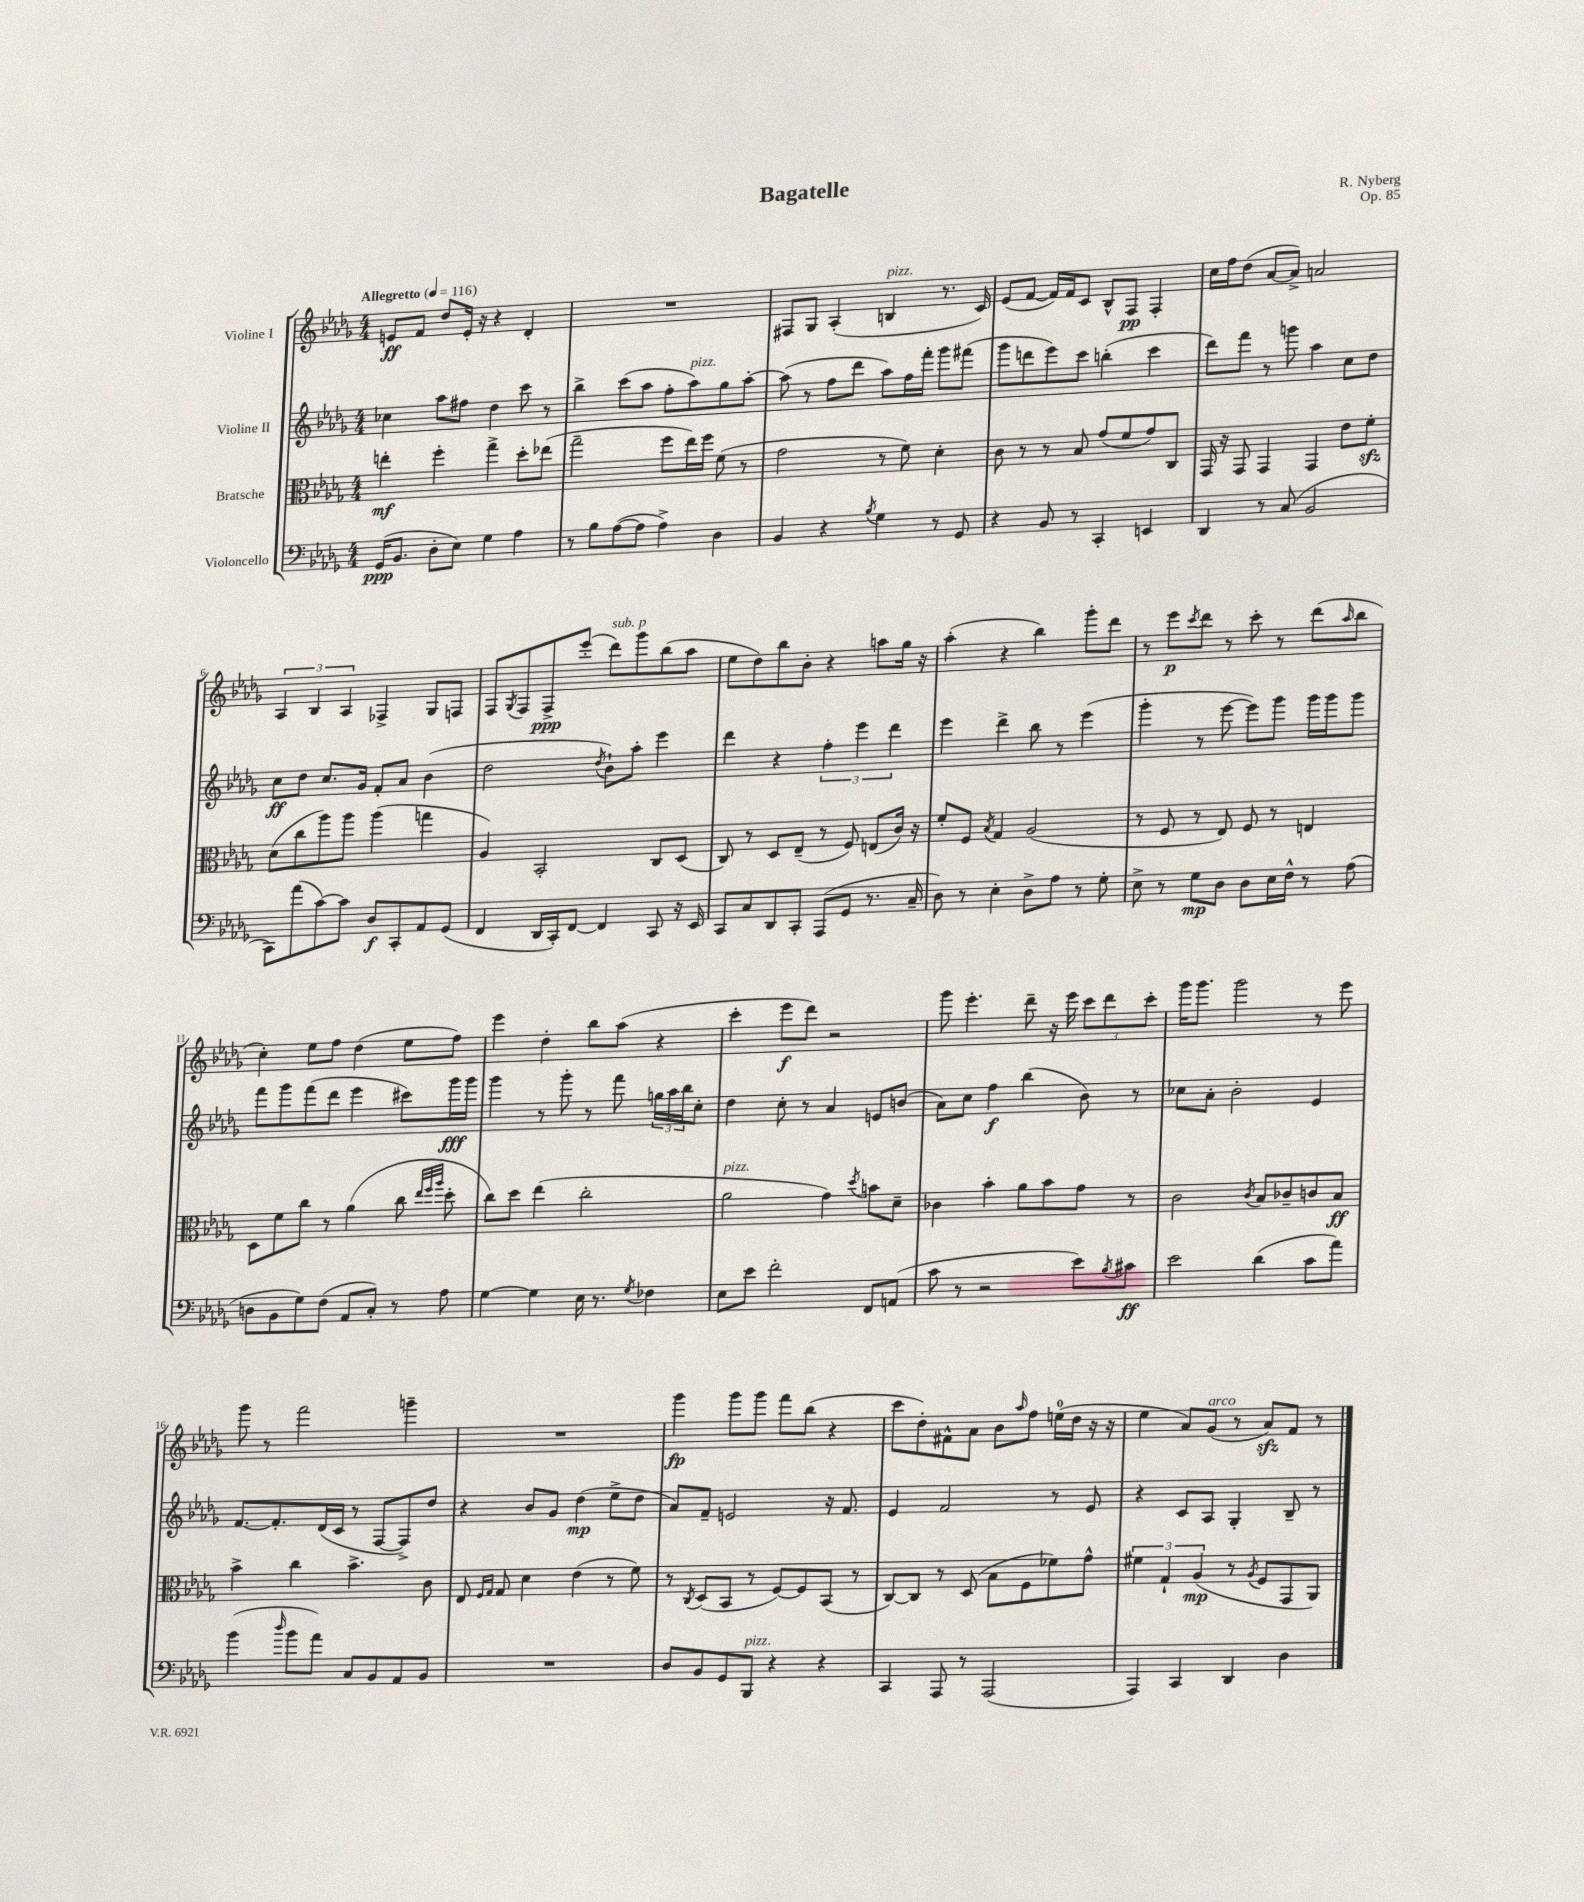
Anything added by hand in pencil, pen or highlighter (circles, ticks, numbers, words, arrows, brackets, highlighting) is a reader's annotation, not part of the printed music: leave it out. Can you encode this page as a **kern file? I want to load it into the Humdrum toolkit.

**kern	**kern	**kern	**kern
*staff4	*staff3	*staff2	*staff1
*clefF4	*clefC3	*clefG2	*clefG2
*k[b-e-a-d-g-]	*k[b-e-a-d-g-]	*k[b-e-a-d-g-]	*k[b-e-a-d-g-]
*M4/4	*M4/4	*M4/4	*M4/4
*MM116	*MM116	*MM116	*MM116
(16GG-	4ee'	4cc-	8e
8.BB-	.	.	.
.	.	.	8f
8D-'	4ff'	8aa-	8dd-
8E-)	.	8ff#	16e'
.	.	.	16r
4G-	4gg-^	4dd-	4r
4A-	8dd-'	8ccc	4d-'
.	(8ee-	8r	.
=	=	=	=
8r	2gg-~	4bb-^	1r
8B-	.	.	.
([8A-	.	(8ccc	.
8A-]	.	8aa-	.
4A-^)	8ff	8ff'	.
.	16ee-)	8aa-)	.
.	16ff	.	.
4D-	(8f	8gg-	.
.	8r	[8aa-'	.
=	=	=	=
4BB-	2g-	(8aa-]	8F#
.	.	8r	8G-
4r	.	8ff	(4A-'
.	.	8ddd-	.
8qB-	.	.	.
4G-	8r	8aa-)	4B
.	8f)	16ff	.
.	.	16fff'	.
8r	4d-'	8ggg-	8.r
8GG-	.	(8fff#	.
.	.	.	16c)
=	=	=	=
4r	8c	8ggg-	(8e-
.	8r	8ddd	[8f
8BB-	8r	8eee-)	16f])
.	.	.	16f
8r	8B-	8ccc	8c
4CC'	(8g-	(4bb'	8B-^^
.	8f	.	8F
4EE	8g-)	4ccc	4F'
.	8C	.	.
=	=	=	=
4DD-	16GG-	8ddd-)	16cc
.	16r	.	16ff
.	8GG-	8fff	(8dd-
8r	4GG-	8r	[8a-
(8C	.	8ggg	8a-^])
2BB-	4GG-	4aa-	2a
.	8e-	8cc	.
.	8f'	8dd-	.
=	=	=	=
8CC)	(8d-	8cc	6A-
(8a-	8cc	8dd-	.
.	.	.	6B-
[8c)	8aa-)	8.cc	.
.	.	.	6A-
8c]	8aa-	.	.
.	.	16g-	.
8D-	(4aa-	8f'	4F-^
8CC'	.	8a-	.
8AA-	4gg	(4b-	8G-
(8GG-	.	.	8F
=	=	=	=
4FF	4A-)	2dd-	8F
.	.	.	8qG-
.	.	.	8F
16DD-	2BB-'	.	8F^
16CC')	.	.	.
[8FF	.	.	(8eee-'
.	.	8qdd-	.
4FF]	.	8b-`)	8ddd-)
.	.	8aa-'	8ggg-
8CC	8C	4eee-	(8bb-
16r	(8D-	.	8aa-
16EE-	.	.	.
=	=	=	=
8CC	8C)	4ddd-	8ee-
8C	8r	.	8dd-)
8DD-	8D-	4r	8bb-
8CC'	(8E-~	.	8b-'
(8AAA-	8r	6ff'	4r
8GG-	8F)	.	.
.	.	6eee-	.
8.r	(8E	.	8aa
.	.	6ddd-	.
.	16c)	.	16gg-
16C~	16r	.	16r
=	=	=	=
8D-)	8f'	4eee-	(4aa-'
8r	8F	.	.
.	8qB-	.	.
4E-'	4G-	4ddd-^	4r
8D-^	(2A-	8bb-	4bb-)
8A-	.	8r	.
8r	.	(4eee-	8ggg-'
8G-'	.	.	8ddd-
=	=	=	=
8E-^	8r	4ggg-'	8r
8r	8F	.	8eee-
.	.	.	8qccc
8G-	8r	8r	8ddd-
8D-	8E-)	[8eee-	8r
8D-	8F	8eee-])	8ccc'
16E-	8r	8ggg-	8r
16F^^	.	.	.
8r	4E	16ggg-	(8ddd-
.	.	16ggg-	.
.	.	.	16qqaa-
(8A-	.	8ggg-	8bb-
=	=	=	=
8D	8D-	8fff	4cc')
8BB-	8f	8ggg-	.
8G-)	8cc	(8fff	8ee-
(8F	8r	8ddd-	8ff
8AA-	(4a-	4eee-	(4dd-
8C')	.	.	.
8r	8cc	8ccc#)	8ee-
.	32qqee-	.	.
.	32qqff	.	.
.	32qqaa-	.	.
8A-	8dd-'	16ggg-	8ff)
.	.	16ggg-	.
=	=	=	=
[4G-	8cc)	4ggg-	4eee-
.	8dd-	.	.
4G-]	(4ee-	8r	4dd-'
.	.	8ggg-'	.
16E-	2cc'	8r	8bb-
8.r	.	.	.
.	.	8fff	(8aa-
8qG-	.	.	.
4F-	.	24gg	4r
.	.	24aa-	.
.	.	24bb-	.
.	.	8cc'	.
=	=	=	=
8E-	2a-	4dd-	4ccc'
8e-	.	.	.
2f'	.	8cc'	8eee-
.	.	8r	8ddd-)
.	4g-)	4a-	2r
.	8qdd-	.	.
8FF	8b	8e	.
(8AA	8d-~	(8b	.
=	=	=	=
8c	4c-	8a-)	8ggg-
8r	.	8cc	4.eee-'
2r	4b-'	4ff	.
.	8a-	(4bb-	8ddd-~
.	8b-	.	16r
.	.	.	16eee-
8e-)	8g-	8b-)	12ccc
.	.	.	12ddd-
8qB-	.	.	.
8c#	8r	8r	.
.	.	.	12ccc'
=	=	=	=
2e-	2c	8cc-	16ggg-
.	.	.	8.ggg-
.	.	8a-'	.
.	.	2b-'	2ggg-
.	8qc	.	.
(4d-	8B-	.	.
.	8c-~	.	.
8c	8c	4e-	8r
8a-)	8B-	.	8eee-
=	=	=	=
(4b-	4b-^	[8.f	8ggg-
.	.	.	8r
.	.	8.f']	.
16qqdd-	.	.	.
8b-	4cc	.	2fff
8a-)	.	(16d-	.
.	.	16c	.
8C	4.b-^	8r	.
8BB-	.	[8F	.
8AA-	.	8F^])	4ggg~
8BB-	8c	8dd-	.
=	=	=	=
1r	8E-	4r	1r
.	16qqF	.	.
.	16qqG-	.	.
.	8G-	.	.
.	4d-	8b-	.
.	.	8g-	.
.	(4e-	(4dd-	.
.	8r	8ee-^	.
.	8f)	8dd-	.
=	=	=	=
8D-	8r	8a-)	4ggg-
.	8qC	.	.
8BB-	(8D-	8f~	.
8GG-	8BB-	2e	8ggg-
8BBB-	8r	.	8ggg-
4r	[8F)	.	8fff
.	8F]	.	(8bb-
4r	(8BB-	16r	4r
.	.	8.f	.
.	8r	.	.
=	=	=	=
4CC	[8C)	4e-	8ccc
.	8C]	.	8dd-')
8AAA-	8r	2f	8f#^^
8r	(8D-	.	8a-
(2AAA-	8B-	.	8b-
.	.	.	16qqaa-
.	8F	.	8ff
.	8f-)	8r	(16ee
.	.	.	16dd-
.	8g-^^	8e-	16r
.	.	.	16r
=	=	=	=
4AAA-)	6f#	4r	4ee-
.	6G-`	.	.
4CC	.	8c	8a-)
.	(6A-	.	.
.	.	8A-	(8g-
4DD-	8r	4G-'	8r
.	8qA-	.	.
.	8F	.	8a-)
4D-	8GG-	8B-~	8f
.	8AA-)	8r	8r
==	==	==	==
*-	*-	*-	*-
